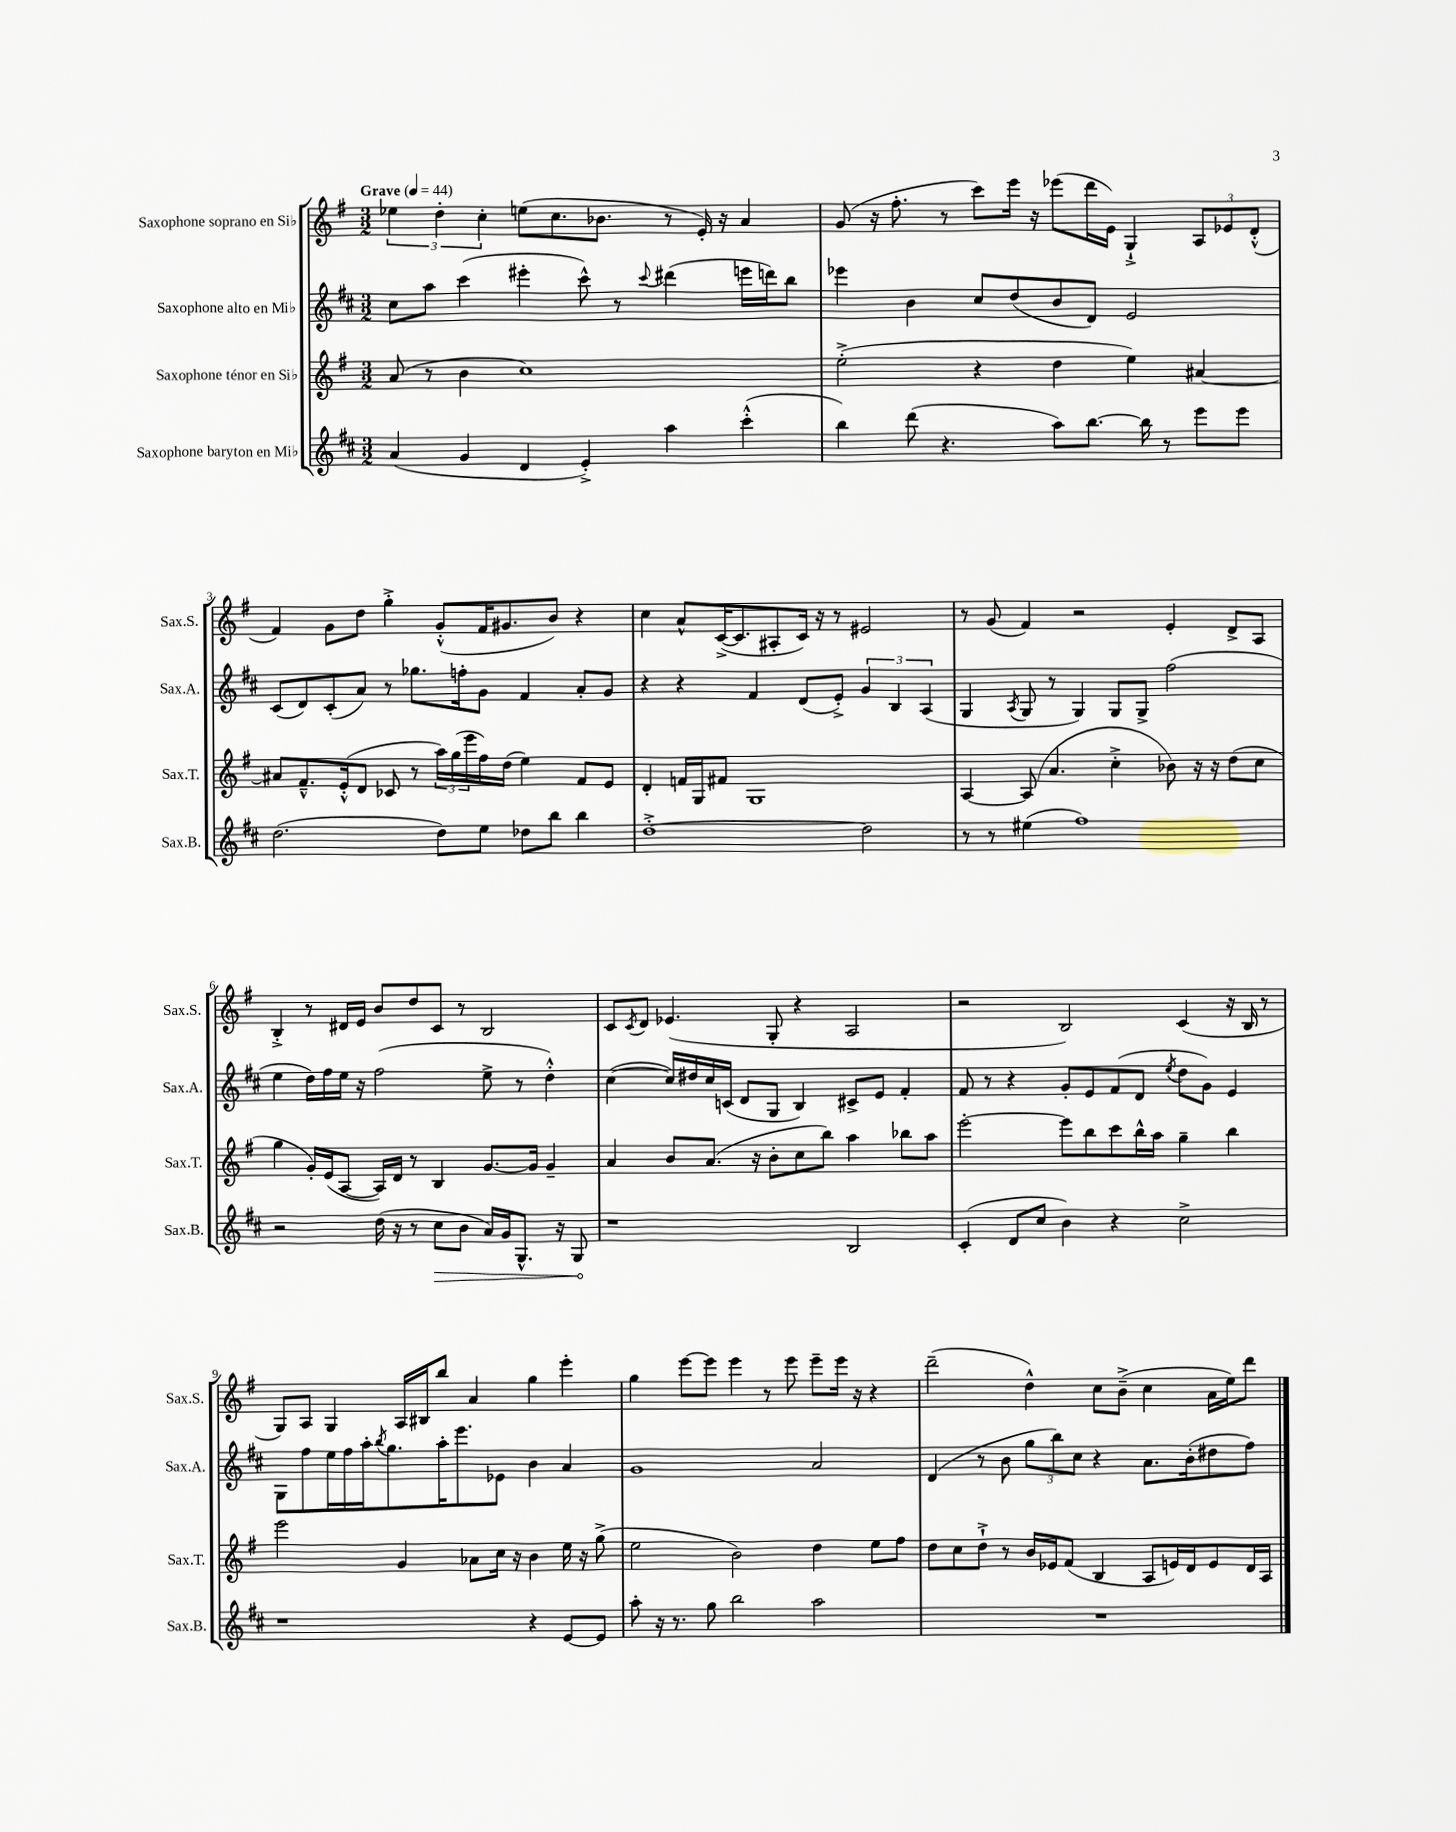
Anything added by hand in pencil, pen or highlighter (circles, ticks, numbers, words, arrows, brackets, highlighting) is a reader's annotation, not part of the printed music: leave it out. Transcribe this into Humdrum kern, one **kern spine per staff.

**kern	**dynam	**kern	**kern	**kern
*part4	*part4	*part3	*part2	*part1
*staff4	*staff4	*staff3	*staff2	*staff1
*I"Saxophone baryton en Mi♭	*	*I"Saxophone ténor en Si♭	*I"Saxophone alto en Mi♭	*I"Saxophone soprano en Si♭
*I'Sax.B.	*	*I'Sax.T.	*I'Sax.A.	*I'Sax.S.
*clefG2	*	*clefG2	*clefG2	*clefG2
*k[f#c#]	*	*k[f#]	*k[f#c#]	*k[f#]
*M3/2	*	*M3/2	*M3/2	*M3/2
*MM44	*	*MM44	*MM44	*MM44
=1	=1	=1	=1	=1
!	!	!	!	!LO:TX:a:B:t=Grave
(4a/	.	(8a/	8cc#\L	6ee-X\
.	.	8r	8aa\J	.
.	.	.	.	6dd'\
4g/	.	4b\	(4ccc#\	.
.	.	.	.	6cc'\
4d/	.	1cc)	4eee#X'\	(8een\L
.	.	.	.	8.cc\
4e'^/)	.	.	8ccc#^^\)	.
.	.	.	.	8.b-X\J
.	.	.	8r	.
.	.	.	8qqccc#/	.
4aa\	.	.	(4ddd#X\	8r
.	.	.	.	16e'/)
.	.	.	.	16r
(4ccc#'^^\	.	.	16eeen\LL	4a/
.	.	.	16dddn\J)	.
.	.	.	8bb\J	.
=2	=2	=2	=2	=2
4bb\)	.	(2ee'^\	4eee-X\	(8g/
.	.	.	.	16r
.	.	.	.	8.ff#'\
(8ddd\	.	.	4b\	.
4.r	.	.	.	8r
.	.	4r	8cc#/L	8ccc\L)
.	.	.	(8dd/	16eee\Jk
.	.	.	.	16r
8aa\L)	.	4dd\	8b/	(8eee-X\L
[8.bb\J	.	.	8d/J)	16ddd\L
.	.	.	.	16e\JJ)
.	.	4ee\)	2e/	4G`^/
16bb\]	.	.	.	.
8r	.	.	.	.
8eee\L	.	[4a#X/	.	12A/L
.	.	.	.	12e-X/
8eee\J	.	.	.	.
.	.	.	.	(12d'^^/J
!!LO:LB:g=z
=3	=3	=3	=3	=3
(2.dd\	.	8a#X/L]	(8c#/L	4f#/)
.	.	8.f#~^^/	8d/)	.
.	.	.	(8c#'/	8g\L
.	.	(16e'^^/k	.	.
.	.	8d/J	8a/J)	8dd\J
.	.	8c-X/	8r	4gg'^\
.	.	8r	8.gg-X\L	.
8dd\L)	.	24aa\LL)	.	(8g'^^/L
.	.	(24gg\	.	.
.	.	.	16ffn'\k	.
.	.	24eee\	.	.
8ee\J	.	16ff#\)	8g\J	16f#/K
.	.	(16dd\JJ	.	8.g#X/
8dd-X\L	.	4ee\)	4f#/	.
8bb\J	.	.	.	8b/J)
4bb\	.	8f#/L	8a'/L	4r
.	.	8e/J	8g/J	.
=4	=4	=4	=4	=4
[1dd'^	.	4d'/	4r	4cc\
.	.	16fn/LL	4r	8a^^/L
.	.	16G/J	.	.
.	.	8f#X/J	.	([16c^/K
.	.	.	.	8.c/]
.	.	1G	4f#/	.
.	.	.	.	8A#X'/
.	.	.	(8d/L	16c/Jk)
.	.	.	.	16r
.	.	.	8e'^/J)	8r
2dd\]	.	.	6g/	2e#X/
.	.	.	6B/	.
.	.	.	(6A/	.
=5	=5	=5	=5	=5
8r	.	[4A/	4G/	8r
8r	.	.	.	(8g/
.	.	.	8qA/	.
(4ee#X\	.	(8A/]	8G/	4f#/)
.	.	4.a/	8r	.
1ff#)	.	.	4G/)	2r
.	.	4cc'^\	8G/L	.
.	.	.	8G^/J	.
.	.	8b-X\)	(2ff#\	4e'/
.	.	16r	.	.
.	.	16r	.	.
.	.	(8dd\L	.	8d^/L
.	.	8cc\J	.	8A/J
!!LO:LB:g=z
=6	=6	=6	=6	=6
2r	.	4gg\	4ee\	4B'^/
.	.	16g'/LL)	16dd\LL)	8r
.	.	(16e/J	16ff#\	.
.	.	[8A/J	16ee\JJ	16d#X/LL
.	.	.	16r	16e/JJ
(16dd\	.	16A/LL])	(2ff#\	8b/L
16r	.	16d/JJ	.	.
8r	.	8r	.	8dd/
!	!LO:HP:b	!	!	!
8cc#\L	>	4B/	.	8c/J
8b\J	.	.	.	8r
16a/LL)	.	[8.g/L	8ee^\	2B/
16g/J	.	.	.	.
8.G^^/J	.	.	8r	.
.	.	16g/Jk]	.	.
.	.	4g~/	4dd'^^\)	.
16r	.	.	.	.
8G/	.	.	.	.
.	]	.	.	.
=7	=7	=7	=7	=7
1r	.	4a/	([4cc#\	8c/L
.	.	.	.	8qc/
.	.	.	.	8d/J
.	.	8b/L	16cc#/LL])	(4.e-X/
.	.	.	16dd#X/	.
.	.	(8.a/J	16cc#/	.
.	.	.	(16cn/JJ	.
.	.	.	8d/L	.
.	.	16r	.	.
.	.	8b'\L	8G/J	8G'/
.	.	8cc\	4B/)	4r
.	.	8bb\J)	.	.
2B/	.	4aa\	8c#X^/L	2A/
.	.	.	8e/J	.
.	.	8bb-X\L	4f#'/	.
.	.	8aa\J	.	.
=8	=8	=8	=8	=8
(4c#'/	.	[2eee'\	8f#/	2r
.	.	.	8r	.
8d/L	.	.	4r	.
8cc#/J	.	.	.	.
4b\)	.	8eee\L]	8g'/L	2B/)
.	.	8bb\	8e/	.
4r	.	8ccc\	(8f#/	.
.	.	16bb^^\L	8d/J	.
.	.	16aa\JJ	.	.
.	.	.	8qee/	.
2cc#^\	.	4gg~\	8dd\L	(4c/
.	.	.	8g\J)	.
.	.	4bb\	4e/	16r
.	.	.	.	16B/
.	.	.	.	8r
!!LO:LB:g=z
=9	=9	=9	=9	=9
1r	.	2eee\	8G\L	8G/L)
.	.	.	8ff#\	8A/J
.	.	.	16ee\L	4G/
.	.	.	16ff#\	.
.	.	.	16aa'\J	.
.	.	.	8qbb/	.
.	.	.	8.gg\	.
.	.	4g/	.	16A/LL
.	.	.	.	16B#X/J
.	.	.	16aa'\K	8bb/J
.	.	.	8.eee\	.
.	.	8a-X\L	.	4a/
.	.	16cc\Jk	8e-X\J	.
.	.	16r	.	.
4r	.	4b\	4b\	4gg\
[8e/L	.	16ee\	4a/	4eee'\
.	.	16r	.	.
8e/J]	.	(8gg^\	.	.
=10	=10	=10	=10	=10
8aa'\	.	2ee\	1g	4gg\
16r	.	.	.	.
8.r	.	.	.	.
.	.	.	.	[8eee\L
8gg\	.	.	.	8eee\J]
2bb\	.	2b\)	.	4eee\
.	.	.	.	8r
.	.	.	.	8eee\
2aa\	.	4dd\	2a/	8eee~\L
.	.	.	.	16eee\Jk
.	.	.	.	16r
.	.	8ee\L	.	4r
.	.	8ff#\J	.	.
=11	=11	=11	=11	=11
1.r	.	8dd\L	(4d/	(2ddd~\
.	.	8cc\	.	.
.	.	8dd`^\J	8r	.
.	.	8r	8b\	.
.	.	16b/LL	12gg\L	4dd^^\)
.	.	16e-X/J	.	.
.	.	.	12bb\)	.
.	.	(8f#/J	.	.
.	.	.	12cc#\J	.
.	.	4B/	4r	8cc\L
.	.	.	.	(8b~^\J
.	.	8A/L	8.a\L	4cc\
.	.	16en/L)	.	.
.	.	16d/J	(16b'\k	.
.	.	8e/	8dd#X\	16a\LL
.	.	.	.	16ee\J)
.	.	16d/L	8ff#\J)	8ddd\J
.	.	16A/JJ	.	.
==	==	==	==	==
*-	*-	*-	*-	*-
